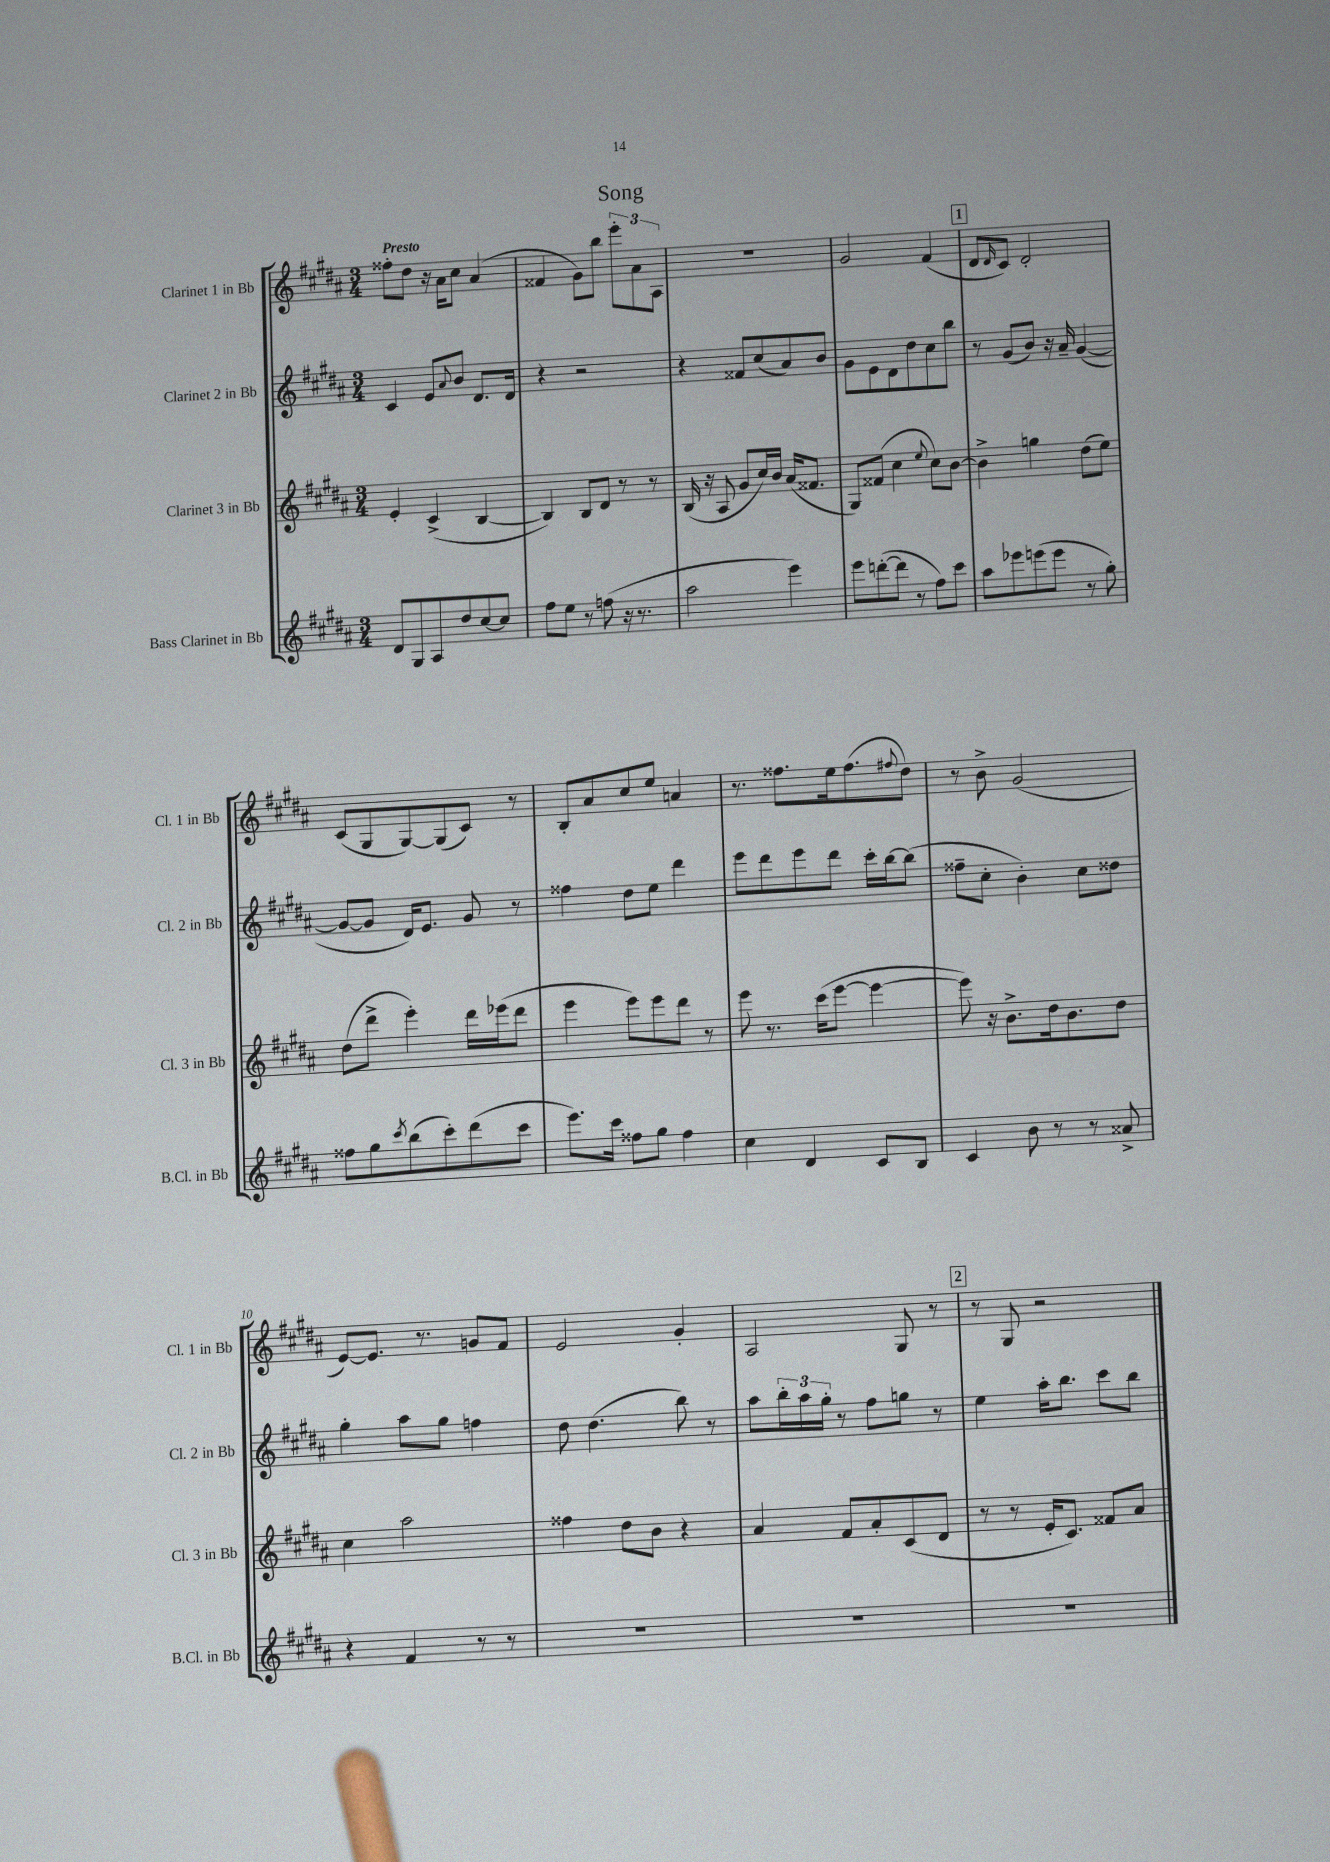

**kern	**kern	**kern	**kern
*part4	*part3	*part2	*part1
*staff4	*staff3	*staff2	*staff1
*I"Bass Clarinet in Bb	*I"Clarinet 3 in Bb	*I"Clarinet 2 in Bb	*I"Clarinet 1 in Bb
*I'B.Cl. in Bb	*I'Cl. 3 in Bb	*I'Cl. 2 in Bb	*I'Cl. 1 in Bb
*clefG2	*clefG2	*clefG2	*clefG2
*k[f#c#g#d#a#]	*k[f#c#g#d#a#]	*k[f#c#g#d#a#]	*k[f#c#g#d#a#]
*M3/4	*M3/4	*M3/4	*M3/4
=1	=1	=1	=1
!	!	!	!LO:TX:a:B:t=Presto
8d#/L	4e'/	4c#/	8ff##X'\L
8G#/	.	.	8dd#\J
8A#/	(4c#^/	8e/L	16r
.	.	.	16a#\KL
.	.	8qqa#/	.
8dd#/	.	8b/J	8cc#\J
[8cc#/	[4B/	8.d#/L	(4a#/
8cc#/J]	.	.	.
.	.	16d#/Jk	.
=2	=2	=2	=2
8ff#\L	4B/])	4r	4f##X/
8ee\J	.	.	.
8r	8B/L	2r	8g#\L)
(8ffn\	8d#/J	.	8bb\J
16r	8r	.	12eee'\L
8.r	.	.	.
.	.	.	12a#\
.	8r	.	.
.	.	.	12A#\J
=3	=3	=3	=3
2aa#\	(16B/	4r	2.r
.	16r	.	.
.	8A#/	.	.
.	8g#/L	8f##X/L	.
.	16cc#/L)	(8cc#/	.
.	16b/JJ	.	.
4eee\)	(16a#/KL	8a#/)	.
.	8.f##X/J	.	.
.	.	8b/J	.
=4	=4	=4	=4
8eee\L	8G#/L)	8g#\L	2g#/
([8dddn'\	(8f##X/J	8e\	.
8ddd\J]	4cc#\	8d#\	.
8r	.	8dd#\	.
.	8qqee/	.	.
8ff#\L)	8cc#\L)	8cc#\	(4f#/
8ccc#\J	[8b\J	8bb\J	.
!!LO:REH:place=s1:t=1
=5	=5	=5	=5
8aa#\L	4b^\]	8r	8d#/L
.	.	.	16qqd#/
8eee-X\	.	(8g#/L	8c#/J)
(8eeen\	4ggn\	8b/J)	2d#'/
8eee\J	.	16r	.
.	.	16a#~/	.
8r	(8dd#\L	([4g#/	.
8gg#'\)	8ee\J)	.	.
!!LO:LB:g=z
=6	=6	=6	=6
8ff##X\L	(8dd#\L	8g#/L_	(8c#/L
8gg#\	8ddd#^\J	8g#/J]	8G#/
8qccc#/	.	.	.
(8bb\	4eee'\)	16d#/KL)	[8G#/)
.	.	8.e/J	.
8ccc#'\)	.	.	(8G#/]
(8ddd#\	16ddd#\LL	8g#/	8c#/J)
.	(16eee-X\J	.	.
8ccc#\J	8ddd#\J	8r	8r
=7	=7	=7	=7
8.eee\L)	4eee\	4ff##X\	8B'/L
.	.	.	8a#/
16ccc#\Jk	.	.	.
8ff##X\L	8eee\L)	8dd#\L	8cc#/
8gg#\J	8eee\	8ee\J	8ee/J
4ff##\	8ddd#\J	4ddd#\	4an/
.	8r	.	.
=8	=8	=8	=8
4cc#\	8eee\	8eee\L	8.r
.	8.r	8ddd#\	.
.	.	.	8.ff##X\L
4d#/	.	8eee\	.
.	(16ccc#\KL	.	.
.	[8eee\J	8ddd#\J	16ee\k
.	.	.	(8.ff##\
8c#/L	4eee\_	16ccc#'\LL	.
.	.	[16bb\J	.
.	.	.	8qqff#X/
8B/J	.	(8bb\J]	8dd#\J)
=9	=9	=9	=9
4c#/	8eee\])	8ff##X~\L	8r
.	16r	8cc#'\J	8b^\
.	8.b^\L	.	.
8b\	.	4b'\)	(2g#/
8r	16dd#\k	.	.
.	8.b\	.	.
8r	.	8cc#\L	.
8a##X^/	8dd#\J	8dd##X\J	.
!!LO:LB:g=z
=10	=10	=10	=10
4r	4cc#\	4gg#'\	[8e/L)
.	.	.	8.e/J]
4f#/	2aa#\	8aa#\L	.
.	.	.	8.r
.	.	8gg#\J	.
8r	.	4ffn\	8gn/L
8r	.	.	8f#/J
=11	=11	=11	=11
2.r	4ff##X\	8dd#\	2e/
.	.	(4.dd#\	.
.	8dd#\L	.	.
.	8b\J	.	.
.	4r	8bb\)	4g#'/
.	.	8r	.
=12	=12	=12	=12
2.r	4a#/	8aa#\L	2A#/
.	.	24bb'\L	.
.	.	24aa#\	.
.	.	24gg#'\JJ	.
.	8f#/L	8r	.
.	8a#'/	8ff#\L	.
.	(8c#/	8ggn\J	8G#/
.	8d#/J	8r	8r
!!LO:REH:place=s1:t=2
=13	=13	=13	=13
2.r	8r	4ee\	8r
.	8r	.	8G#/
.	16e'/KL	16aa#'\KL	2r
.	8.c#/J)	8.bb\J	.
.	8f##X/L	8ccc#\L	.
.	8a#/J	8bb\J	.
==	==	==	==
*-	*-	*-	*-
